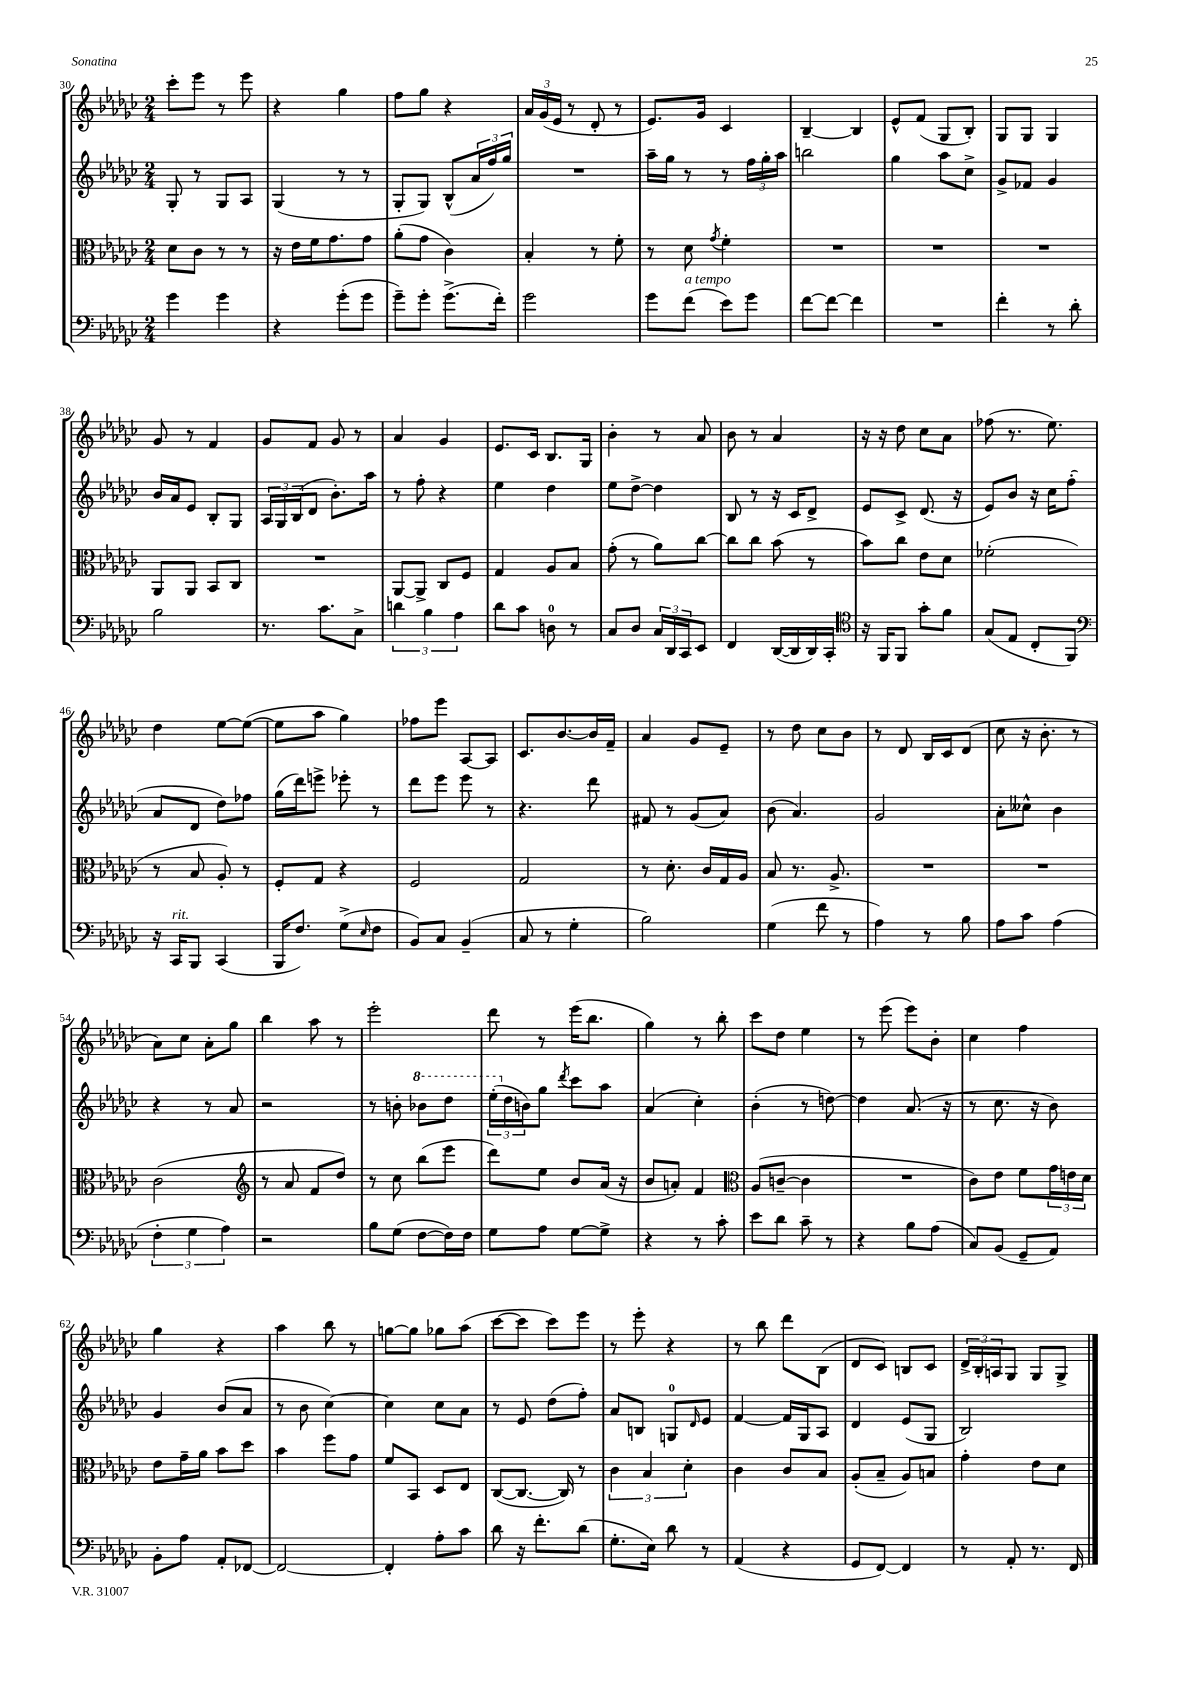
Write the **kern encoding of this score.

**kern	**kern	**kern	**kern
*staff4	*staff3	*staff2	*staff1
*clefF4	*clefC3	*clefG2	*clefG2
*k[b-e-a-d-g-c-]	*k[b-e-a-d-g-c-]	*k[b-e-a-d-g-c-]	*k[b-e-a-d-g-c-]
*M2/4	*M2/4	*M2/4	*M2/4
4g-	8d-	8G-'	8ccc-'
.	8c-	8r	8eee-
4g-	8r	8G-	8r
.	8r	8A-	8eee-
=	=	=	=
4r	16r	(4G-	4r
.	16e-	.	.
.	16f	.	.
.	8.g-	.	.
(8g-'	.	8r	4gg-
8g-	8g-	8r	.
=	=	=	=
8g-~)	(8a-'	8G-'	8ff
8g-'	8g-	8G-)	8gg-
(8.g-^	4c-)	(8B-^^	4r
.	.	24a-	.
.	.	24ff)	.
16f')	.	.	.
.	.	24gg-	.
=	=	=	=
2g-	4B-'	2r	24a-
.	.	.	(24g-
.	.	.	24e-
.	.	.	8r
.	8r	.	8d-'
.	8f'	.	8r
=	=	=	=
8g-	8r	16aa-~	8.e-)
.	.	16gg-	.
(8f	8d-	8r	.
.	.	.	16g-
.	8qg-	.	.
8e-)	4f'	8r	4c-
8g-	.	24ff	.
.	.	24gg-'	.
.	.	24aa-	.
=	=	=	=
[8f	2r	2bb	[4B-~
8f_	.	.	.
4f]	.	.	4B-]
=	=	=	=
2r	2r	4gg-	8e-^^
.	.	.	(8f
.	.	8aa-	8G-
.	.	8cc-^	8B-')
=	=	=	=
4f'	2r	8g-^	8G-
.	.	8f-	8G-
8r	.	4g-	4G-
8d-'	.	.	.
=	=	=	=
2B-	8AA-	16b-	8g-
.	.	16a-	.
.	8AA-	8e-	8r
.	8BB-	8B-'	4f
.	8C-	8G-	.
=	=	=	=
8.r	2r	24A-	8g-
.	.	24G-	.
.	.	(24B-	.
.	.	8d-	8f
8.c-	.	.	.
.	.	8.b-')	8g-
8C-^	.	.	8r
.	.	16aa-	.
=	=	=	=
6d	[8AA-	8r	4a-
.	8AA-^]	8ff'	.
6B-	.	.	.
.	8C-	4r	4g-
6A-	.	.	.
.	8F	.	.
=	=	=	=
8d-	4G-	4ee-	8.e-
8c-	.	.	.
.	.	.	16c-
8D	8A-	4dd-	8.B-
8r	8B-	.	.
.	.	.	16G-
=	=	=	=
8C-	(8g-'	8ee-	4b-'
8D-	8r	[8dd-^	.
24C-	8a-)	4dd-]	8r
24DD-	.	.	.
24CC-	.	.	.
8EE-	[8cc-	.	8a-
=	=	=	=
4FF	8cc-]	8B-	8b-
.	8cc-	8r	8r
([16DD-	(8b-	16r	4a-
16DD-]	.	16c-	.
16DD-)	8r	8d-^	.
16CC-'	.	.	.
=	=	=	=
*clefC4	*	*	*
16r	8b-)	8e-	16r
16FF	.	.	16r
8FF	8cc-	8c-^	8dd-
8g-'	8e-	(8.d-	8cc-
8f	8d-	.	8a-
.	.	16r	.
=	=	=	=
(8G-	(2f-'	8e-)	(8ff-
8E-	.	8b-	8.r
8C-'	.	16r	.
.	.	16cc-	8.ee-)
8FF)	.	(8ff'	.
=	=	=	=
*clefF4	*	*	*
16r	8r	8a-	4dd-
16CC-	.	.	.
8BBB-	8B-	8d-	.
(4CC-	8A-')	8dd-)	[8ee-
.	8r	8ff-	(8ee-_
=	=	=	=
16BBB-	8F'	(16gg-	8ee-]
8.F)	.	16ddd-)	.
.	8G-	8eee^	8aa-
(8G-^	4r	8eee-'	4gg-)
16qqE-	.	.	.
8F	.	8r	.
=	=	=	=
8BB-)	2F	8ddd-	8ff-
8C-	.	8eee-	8eee-
(4BB-~	.	8eee-	[8A-
.	.	8r	8A-]
=	=	=	=
8C-	2G-	4.r	8.c-
8r	.	.	.
.	.	.	[8.b-
4G-'	.	.	.
.	.	8ddd-	16b-]
.	.	.	16f~
=	=	=	=
2B-)	8r	8f#	4a-
.	8.d-'	8r	.
.	.	(8g-	8g-
.	16c-	.	.
.	16G-	8a-)	8e-~
.	16A-	.	.
=	=	=	=
(4G-	8B-	(8b-	8r
.	8.r	4.a-)	8dd-
8f	.	.	8cc-
.	8.A-^	.	.
8r	.	.	8b-
=	=	=	=
4A-)	2r	2g-	8r
.	.	.	8d-
8r	.	.	16B-
.	.	.	16c-
8B-	.	.	(8d-
=	=	=	=
8A-	2r	8a-'	8cc-
8c-	.	8cc--^^	16r
.	.	.	8.b-'
(4A-	.	4b-	.
.	.	.	8r
=	=	=	=
6F'	(2c-	4r	8a-)
.	.	.	8cc-
6G-	.	.	.
.	.	8r	8a-'
6A-)	.	.	.
.	.	8a-	8gg-
=	=	=	=
*	*clefG2	*	*
2r	8r	2r	4bb-
.	8a-	.	.
.	8f	.	8aa-
.	8dd-)	.	8r
=	=	=	=
8B-	8r	8r	2eee-'
(8G-	8cc-	8b'	.
[8F	(8bb-	8bb-	.
16F])	8eee-	8ddd-	.
16F	.	.	.
=	=	=	=
8G-	8ddd-)	(24eee-'	8ddd-
.	.	24dd-	.
.	.	24b)	.
8A-	8ee-	8gg-	8r
.	.	8qddd-	.
[8G-	8b-	8ccc-	(16eee-
.	.	.	8.bb-
8G-^]	(16a-	8aa-	.
.	16r	.	.
=	=	=	=
4r	8b-	(4a-	4gg-)
.	8a')	.	.
8r	4f	4cc-')	8r
8c-'	.	.	8bb-'
=	=	=	=
*	*clefC3	*	*
8e-	(8A-	(4b-'	8ccc-
8d-	[8c~	.	8dd-
8c-~	4c]	8r	4ee-
8r	.	[8dd)	.
=	=	=	=
4r	2r	4dd]	8r
.	.	.	(8eee-
8B-	.	(8.a-	8eee-)
(8A-	.	.	8b-'
.	.	16r	.
=	=	=	=
8C-)	8c-)	8r	4cc-
(8BB-	8e-	8.cc-	.
8GG-~	8f	.	4ff
.	.	16r	.
8AA-)	24g-	8b-)	.
.	24e	.	.
.	24d-	.	.
=	=	=	=
8BB-'	8e-	4g-	4gg-
8A-	16g-~	.	.
.	16a-	.	.
8AA-'	8b-	(8b-	4r
[8FF-	8dd-	8a-	.
=	=	=	=
2FF-_	4b-	8r	4aa-
.	.	8b-	.
.	8ff	[4cc-)	8bb-
.	8g-	.	8r
=	=	=	=
4FF-']	8f	4cc-]	[8gg
.	8BB-	.	8gg]
8A-'	8D-	8cc-	8gg-
8c-	8E-	8a-	(8aa-
=	=	=	=
8d-	([8C-	8r	[8ccc-
16r	8.C-_	8e-	8ccc-]
8.f'	.	.	.
.	.	(8dd-	8ccc-)
.	16C-])	.	.
(8d-	8r	8ff')	8eee-
=	=	=	=
8.G-'	6c-	8a-	8r
.	.	8B	8eee-'
.	6B-	.	.
16E-)	.	.	.
8d-	.	8G	4r
.	6d-'	.	.
.	.	16qqd-	.
8r	.	8e-	.
=	=	=	=
(4AA-	4c-	[4f	8r
.	.	.	8bb-
4r	8c-	16f]	8ddd-
.	.	16G-	.
.	8B-	8A-	(8B-
=	=	=	=
8GG-	(8A-'	4d-	8d-
[8FF)	8B-~	.	8c-)
4FF]	8A-)	(8e-	8B
.	8B	8G-	8c-
=	=	=	=
8r	4g-'	2B-)	24d-^
.	.	.	24B-'
.	.	.	24A
8AA-'	.	.	8G-
8.r	8e-	.	8G-
.	8d-	.	8G-^
16FF	.	.	.
==	==	==	==
*-	*-	*-	*-
